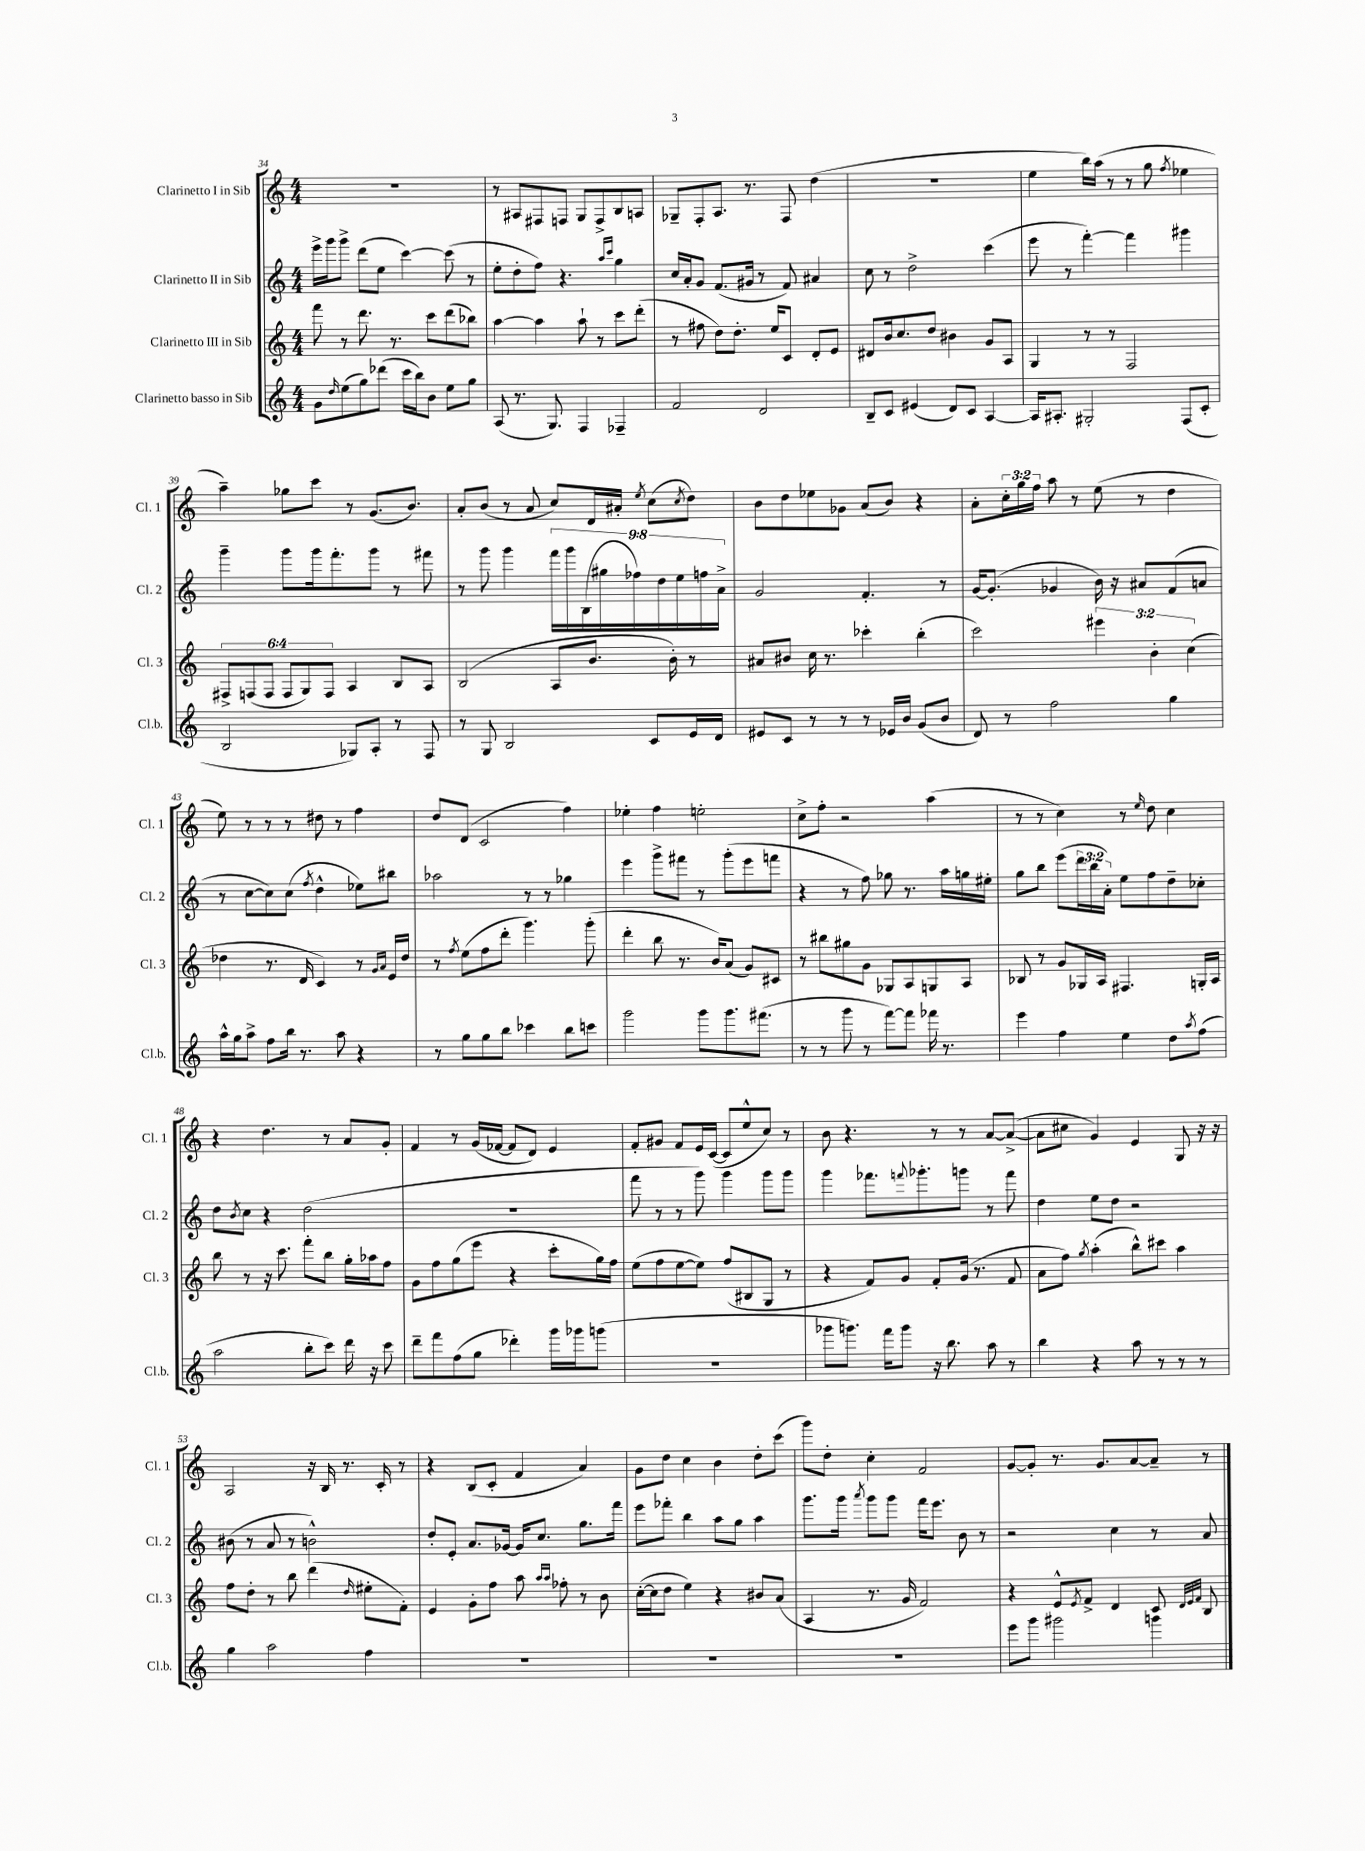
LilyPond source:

<<
\new StaffGroup <<
\new Staff = "s0" \with { instrumentName = "Clarinetto I in Sib" shortInstrumentName = "Cl. 1" } {
    \clef treble \key c \major \numericTimeSignature \time 4/4 \override Staff.TupletNumber.text = #tuplet-number::calc-fraction-text
    R1 |
    r8 ais8 fis8 f8 g8 f8-> b8 a8 |
    ges8-- f8-. a8. r8. f8 d''4( |
    R1 |
    e''4 b''16) a''16( r8 r8 g''8 \acciaccatura { f''8 } ees''4 |
    a''4--) ges''8 c'''8 r8 g'8.( b'8.) |
    a'8-. b'8( r8 a'8 c''8) d'16 ais'16-. \acciaccatura { e''8 } c''8( \acciaccatura { c''8 } d''8) |
    b'8 d''8 ees''8 ges'8 a'8( b'8) r4 |
    a'8-. \tuplet 3/2 { c''16-. g''16 f''16 } a''8 r8 e''8( r8 d''4 |
    e''8) r8 r8 r8 dis''8 r8 f''4 |
    d''8 d'8( c'2 f''4) |
    ees''4-. f''4 e''2-. |
    c''8-> f''8-. r2 a''4( |
    r8 r8 c''4) r8 \grace { e''16 } d''8 c''4 |
    r4 d''4. r8 a'8 g'8-. |
    f'4 r8 g'16( fes'16~ fes'8 d'8) e'4 |
    f'8-. gis'8 f'8 e'16 c'16~( c'8 e''8-^ c''8) r8 |
    b'8 r4. r8 r8 a'8~ a'8~->( |
    a'8 cis''8 g'4) e'4 g8 r16 r16 |
    a2 r16 b16 r8. c'16-. r8 |
    r4 b8( c'8-. f'4 a'4) |
    g'8 d''8 c''4 b'4 d''8-. c'''8( |
    g'''8) d''8-. c''4-. f'2 |
    g'8~ g'8-. r8. g'8. a'8~ a'8-- r8 \bar "|." |
}
\new Staff = "s1" \with { instrumentName = "Clarinetto II in Sib" shortInstrumentName = "Cl. 2" } {
    \clef treble \key c \major \numericTimeSignature \time 4/4 \override Staff.TupletNumber.text = #tuplet-number::calc-fraction-text
    e'''16-> g'''16 g'''8-> d'''8( e''8 c'''4~) c'''8( r8 |
    e''8-. d''8-. f''8) r4. \grace { a''16 c'''16 } g''4 |
    c''16 a'16-. g'8 f'8.( gis'16 r8 f'8) ais'4 |
    c''8 r8 d''2-> c'''4( |
    e'''8 r8 f'''4~-.) f'''4 gis'''4 |
    g'''4-- g'''8 g'''16 f'''8.-. g'''8 r8 fis'''8 |
    r8 g'''8 g'''4 \tuplet 9/8 { f'''16 g'''16 b16( gis''16 fes''16) d''16 e''16 f''16 a'16-> } |
    g'2 f'4.-. r8 |
    g'16~ g'8.-.( ges'4 b'16) r16 ais'8 f'8( a'8 |
    r8 c''8~ c''8) c''8( \acciaccatura { f''8 } d''4-^ ees''8) bis''8 |
    aes''2 r8 r8 ges''4 |
    e'''4 g'''8-> fis'''8 r8 g'''8-.( e'''8 f'''8 |
    r4 r8 f''8) ges''8 r8. a''16 g''16 eis''16-. |
    g''8 b''8 e'''8( \tuplet 3/2 { d'''16 b''16 a'16-.) } e''8 f''8 d''8-- ces''8-. |
    d''8 \acciaccatura { b'8 } c''8 r4 d''2( |
    R1 |
    f'''8 r8 r8 g'''8) g'''4 g'''8 g'''8 |
    g'''4 fes'''8. \appoggiatura { f'''8 } ges'''8.-. g'''8 r8 f'''8 |
    d''4 e''8 d''8 r2 |
    bis'8( r8 a'8 r8 b'2-^) |
    d''8-. e'8-. a'8. ges'16~ ges'16 c''8. g''8. f'''16 |
    e'''8 fes'''8-. b''4 a''8 g''8 a''4 |
    g'''8. g'''16 \acciaccatura { a'''8 } g'''8 g'''8 f'''16 e'''8. b'8 r8 |
    r2 c''4 r8 a'8 \bar "|." |
}
\new Staff = "s2" \with { instrumentName = "Clarinetto III in Sib" shortInstrumentName = "Cl. 3" } {
    \clef treble \key c \major \numericTimeSignature \time 4/4 \override Staff.TupletNumber.text = #tuplet-number::calc-fraction-text
    f'''8 r8 d'''8. r8. c'''8 d'''8( bes''8) |
    a''4~ a''4 a''8-! r8 c'''8 d'''8-.( |
    r8 fis''8 d''8) d''8.-. e''16 c'8 d'8-. e'8 |
    dis'8 b'16 c''8. d''8 bis'4 g'8 a8 |
    g4 r8 r8 f2 |
    \tuplet 6/4 { fis8-> f8( f8 f8 g8) f8 } a4 b8 a8 |
    b2( a8 b'8. b'16-.) r8 |
    ais'8 bis'8 c''16 r8. ces'''4-. b''4-.( |
    c'''2) \tuplet 3/2 { eis'''4 b'4-. c''4( } |
    des''4 r8. d'16 c'4) r8 \grace { g'16 a'16 } e'16 des''16 |
    r8 \acciaccatura { f''8 } e''8( f''8 d'''8-. g'''4.) g'''8-.( |
    d'''4-. b''8 r8. b'16) a'8( g'8) cis'8 |
    r8 bis''8 gis''8 g'8 ges8 a8 g8 a8 |
    bes8 r8 g'8 ges16 a16 fis4. g16-. a16 |
    b''8 r8 r16 c'''8. f'''8-. b''8 g''16-. aes''16 f''8 |
    g'8 f''8 g''8( e'''8 r4 c'''8-. g''16) f''16 |
    e''8( f''8 e''8~ e''8) f''8( bis8 g8 r8 |
    r4 f'8) g'8 f'8-. g'16( r8. f'8 |
    a'8 f''8) \acciaccatura { g''8 } a''4-.( b''8-^) cis'''8 a''4 |
    f''8 d''8-. r8 b''8 d'''4( \grace { d''16 } eis''8-. f'8-.) |
    e'4 g'8-. f''8 a''8 \grace { a''16 a''16 } fes''8-. r8 b'8 |
    c''16~-.( c''16 d''8 e''4) r4 bis'8 a'8( |
    a4 r8. g'16 f'2) |
    r4 e'8-^ \acciaccatura { e'8 } f'8-> d'4 c'8 \grace { d'32 e'32 f'32 } b8 \bar "|." |
}
\new Staff = "s3" \with { instrumentName = "Clarinetto basso in Sib" shortInstrumentName = "Cl.b." } {
    \clef treble \key c \major \numericTimeSignature \time 4/4
    g'8 \grace { d''16 } e''8( g''8) des'''8( c'''16 b''16) b'8 e''8 g''8 |
    a8( r8. g8.) f4 fes4-- |
    f'2 d'2 |
    b8-- c'8 eis'4( d'8) c'8 a4~ |
    a16 ais8.-. gis2-. f8( c'8-. |
    b2 ges8) a8-. r8 f8 |
    r8 g8 b2 c'8 e'16 d'16 |
    eis'8 c'8 r8 r8 r8 ees'16 b'16 g'8( b'8 |
    d'8) r8 f''2 g''4 |
    a''16-^ g''16 a''8-> f''8 b''16 r8. a''8 r4 |
    r8 g''8 g''8 b''8 ces'''4 b''8 c'''8 |
    g'''2 g'''8 g'''8. fis'''8.( |
    r8 r8 g'''8 r8 f'''8~) f'''8 fes'''16 r8. |
    e'''4 f''4 e''4 d''8 \acciaccatura { a''8 } f''8( |
    a''2 b''8-. c'''8) d'''16 r16 c'''8 |
    d'''8-- f'''8 f''8( g''8 des'''4-.) g'''16 ges'''16 g'''8( |
    R1 |
    ges'''8 g'''8.) f'''16 g'''8 r16 b''8. a''8 r8 |
    b''4 r4 a''8 r8 r8 r8 |
    g''4 a''2 f''4 |
    R1 |
    R1 |
    R1 |
    e'''8 g'''8 gis'''2 g'''4 \bar "|." |
}
>>
>>
\layout { \context { \Score currentBarNumber = #34 } }
